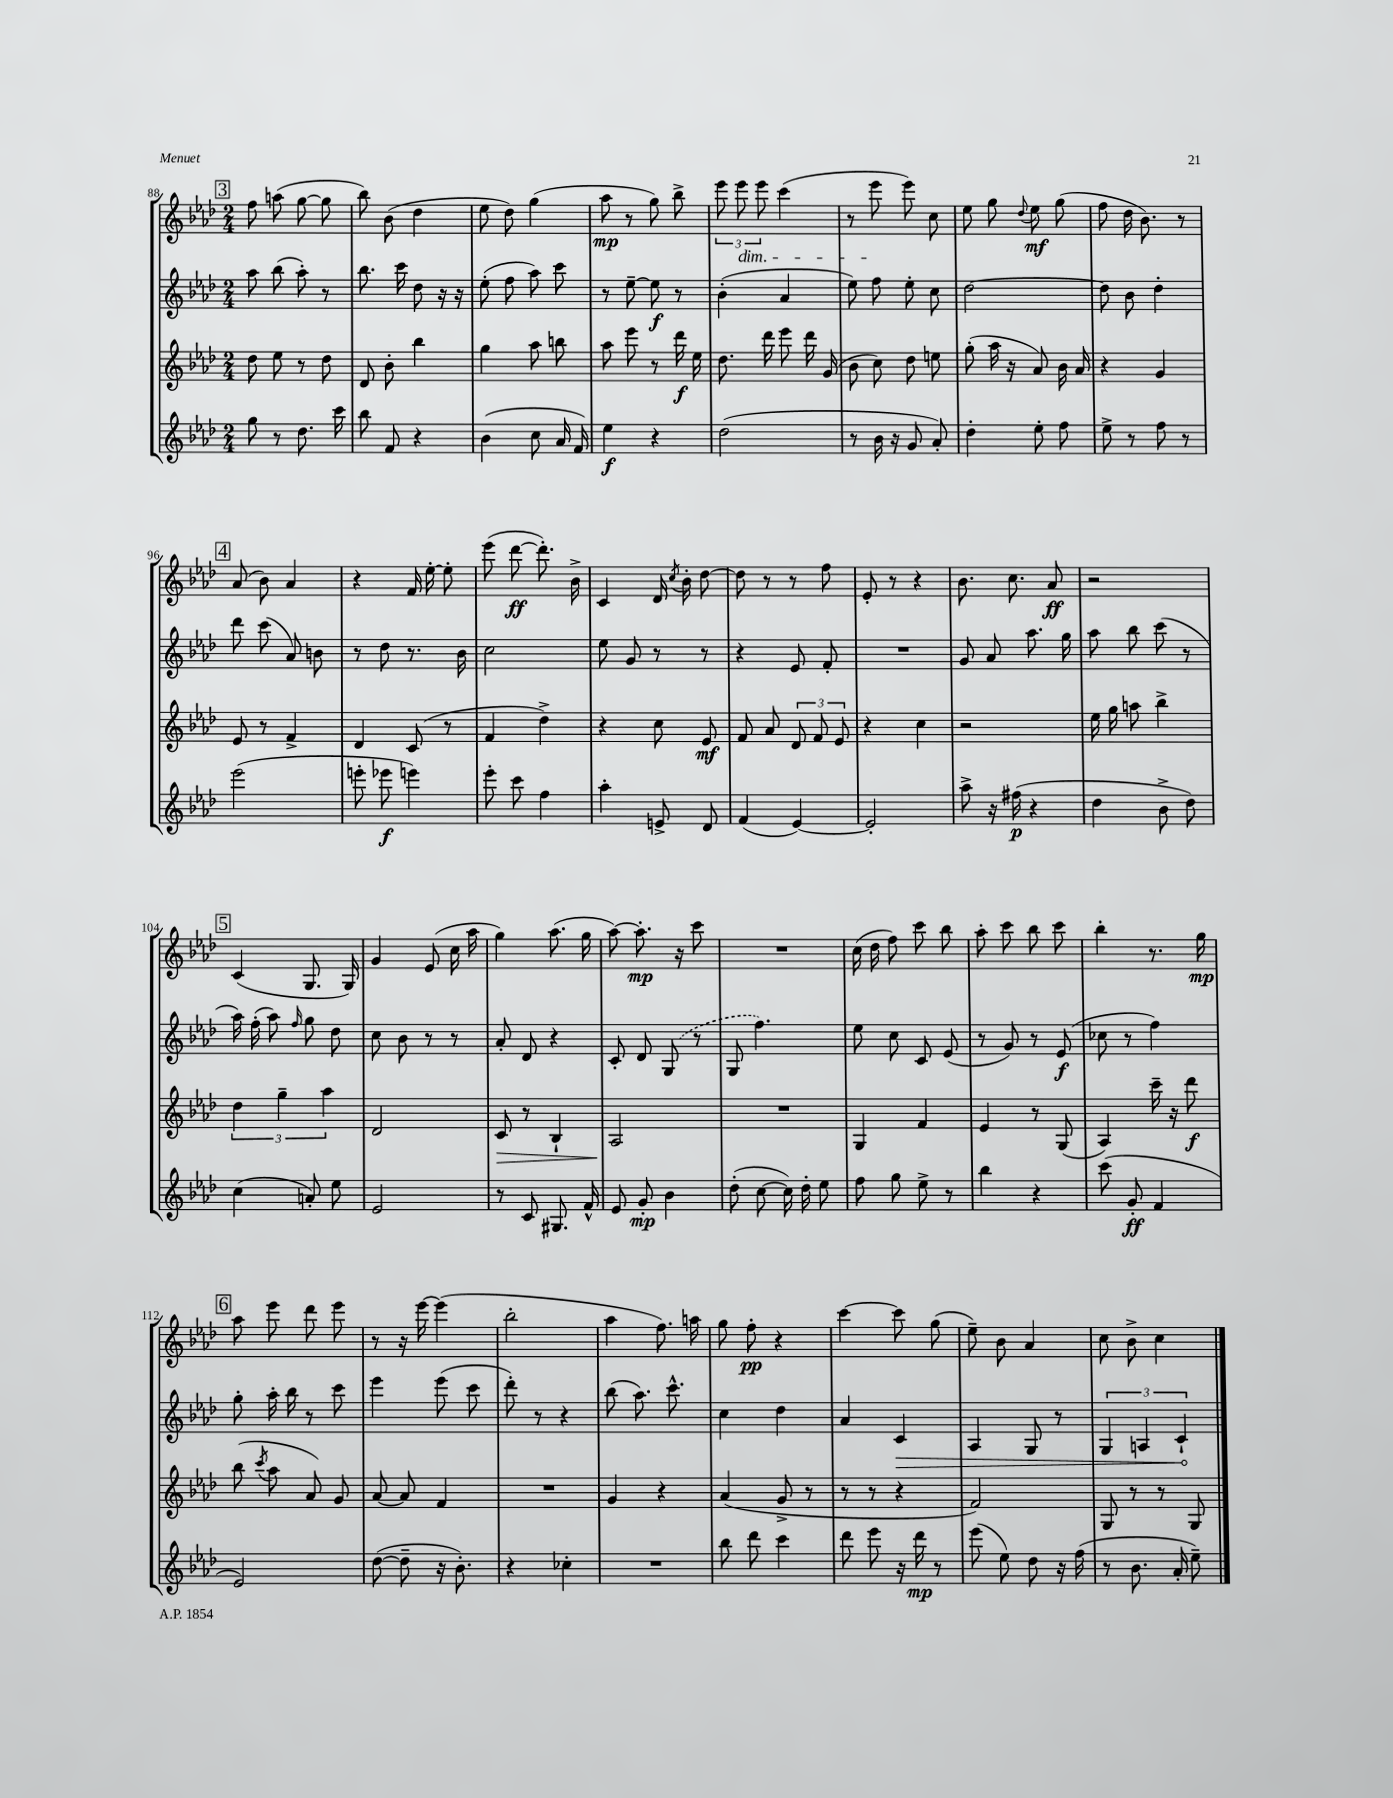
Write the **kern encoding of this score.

**kern	**kern	**kern	**kern
*staff4	*staff3	*staff2	*staff1
*clefG2	*clefG2	*clefG2	*clefG2
*k[b-e-a-d-]	*k[b-e-a-d-]	*k[b-e-a-d-]	*k[b-e-a-d-]
*M2/4	*M2/4	*M2/4	*M2/4
8gg\	8dd-\	8aa-\	8ff\
8r	8ee-\	(8bb-\	(8aa\
8.dd-\	8r	8aa-'\)	[8gg\
.	8dd-\	8r	8gg\]
16ccc\	.	.	.
=	=	=	=
8bb-\	8d-/	8.bb-\	8bb-\)
8f/	8b-'\	.	(8b-\
.	.	16ccc\	.
4r	4bb-\	8dd-\	4dd-\
.	.	16r	.
.	.	16r	.
=	=	=	=
(4b-\	4gg\	(8ee-'\	8ee-\
.	.	8ff\	8dd-\)
8cc\	8aa-\	8aa-\)	(4gg\
16a-/	8bb\	8ccc\	.
16f/)	.	.	.
=	=	=	=
4ee-\	8aa-\	8r	8aa-\
.	8eee-\	[8ee-~\	8r
4r	8r	8ee-\]	8gg\)
.	16ddd-\	8r	8bb-^\
.	16ee-\	.	.
=	=	=	=
(2dd-\	8.dd-\	(4b-'\	12eee-\
.	.	.	12eee-\
.	.	.	12eee-\
.	16ddd-\	.	.
.	8eee-\	4a-/	(4ccc\
.	16ddd-\	.	.
.	(16g/	.	.
=	=	=	=
8r	8b-\	8ee-\)	8r
16b-\	8cc\)	8ff\	8eee-\
16r	.	.	.
8g/	8dd-\	8ee-'\	8eee-\)
8a-'/)	8ee\	8cc\	8cc\
=	=	=	=
4dd-'\	(8gg'\	[2dd-\	8ee-\
.	16aa-\	.	8gg\
.	16r	.	.
.	.	.	8qqdd-/
8ee-'\	8a-/)	.	8ee-\
8ff\	16b-\	.	(8gg\
.	16a-/	.	.
=	=	=	=
8ee-^\	4r	8dd-\]	8ff\
8r	.	8b-\	16dd-\
.	.	.	8.b-\)
8ff\	4g/	4dd-'\	.
8r	.	.	8r
=	=	=	=
(2eee-\	8e-/	8ddd-\	(8a-/
.	8r	(8ccc\	8b-\)
.	4f^/	8a-/)	4a-/
.	.	8b\	.
=	=	=	=
8eee'\	4d-/	8r	4r
8eee-\	.	8dd-\	.
4eee\)	(8c/	8.r	16f/
.	.	.	[16ee-'\
.	8r	.	8ee-'\]
.	.	16b-\	.
=	=	=	=
8eee-'\	4f/	2cc\	(8eee-\
8ccc\	.	.	[8ddd-\
4ff\	4dd-^\)	.	8.ddd-'\])
.	.	.	16b-^\
=	=	=	=
4aa-'\	4r	8ee-\	4c/
.	.	8g/	.
8e^/	8cc\	8r	16d-/
.	.	.	8qcc/
.	.	.	16b-'\
8d-/	8e-/	8r	[8dd-\
=	=	=	=
(4f/	8f/	4r	8dd-\]
.	8a-/	.	8r
[4e-/)	12d-/	8e-/	8r
.	12f/	.	.
.	.	8f'/	8ff\
.	12e-/	.	.
=	=	=	=
2e-'/]	4r	2r	8e-'/
.	.	.	8r
.	4cc\	.	4r
=	=	=	=
8aa-^\	2r	8g/	8.b-\
16r	.	8a-/	.
(16ff#\	.	.	8.cc\
4r	.	8.aa-\	.
.	.	.	8a-/
.	.	16gg\	.
=	=	=	=
4dd-\	16ee-\	8aa-\	2r
.	16gg\	.	.
.	8aa\	8bb-\	.
8b-^\	4bb-^\	(8ccc\	.
8dd-\)	.	8r	.
=	=	=	=
(4cc\	6dd-\	16aa-\)	(4c/
.	.	(16ff'\	.
.	.	8aa-\)	.
.	6gg~\	.	.
.	.	16qqff/	.
8a'/)	.	8gg\	8.G/
.	6aa-\	.	.
8ee-\	.	8dd-\	.
.	.	.	16G/)
=	=	=	=
2e-/	2d-/	8cc\	4g/
.	.	8b-\	.
.	.	8r	(8e-/
.	.	8r	16cc\
.	.	.	16aa-\
=	=	=	=
8r	8c/	8a-'/	4gg\)
8c/	8r	8d-/	.
8.G#/	4B-`/	4r	(8.aa-\
16f^^/	.	.	16gg\
=	=	=	=
8e-/	2A-/	8c'/	[8aa-\)
8g'/	.	8d-/	8.aa-'\]
4b-\	.	(8G/	.
.	.	.	16r
.	.	8r	8ccc\
=	=	=	=
(8dd-'\	2r	8G/	2r
[8cc\	.	4.ff\)	.
16cc\])	.	.	.
16dd-'\	.	.	.
8ee-\	.	.	.
=	=	=	=
8ff\	4G/	8ee-\	(16cc\
.	.	.	16dd-\
8gg\	.	8cc\	8ff\)
8ee-^\	4f/	8c/	8ccc\
8r	.	(8e-/	8bb-\
=	=	=	=
4bb-\	4e-/	8r	8aa-'\
.	.	8g/)	8ccc\
4r	8r	8r	8bb-\
.	(8G/	(8e-/	8ccc\
=	=	=	=
(8ccc\	4A-/)	8cc-\	4bb-'\
8g'/	.	8r	.
4f/	16ccc~\	4ff\)	8.r
.	16r	.	.
.	8ddd-\	.	.
.	.	.	16gg\
=	=	=	=
2e-/)	(8bb-\	8gg'\	8aa-\
.	8qccc/	.	.
.	8aa-\	16aa-'\	8eee-\
.	.	16bb-\	.
.	8a-/)	8r	8ddd-\
.	8g/	8ccc\	8eee-\
=	=	=	=
([8dd-\	[8a-/	4eee-\	8r
8dd-~\]	8a-/]	.	16r
.	.	.	[16eee-\
16r	4f/	(8eee-\	(4eee-\]
8.b-'\)	.	.	.
.	.	8ccc\	.
=	=	=	=
4r	2r	8ddd-'\)	2bb-'\
.	.	8r	.
4cc-'\	.	4r	.
=	=	=	=
2r	4g/	(8bb-\	4aa-\
.	.	8.aa-\)	.
.	4r	.	8.ff\)
.	.	8.ccc^^\	.
.	.	.	16aa\
=	=	=	=
8bb-\	(4a-/	4cc\	8gg\
8ddd-\	.	.	8ff'\
4ccc\	8g^/	4dd-\	4r
.	8r	.	.
=	=	=	=
8ddd-\	8r	4a-/	[4ccc\
8eee-\	8r	.	.
16r	4r	4c/	8ccc\]
16ddd-\	.	.	.
8r	.	.	(8gg\
=	=	=	=
(8eee-\	2f/)	4A-/	8ee-~\)
8ee-\)	.	.	8b-\
8dd-\	.	8G/	4a-/
16r	.	8r	.
(16ff\	.	.	.
=	=	=	=
8r	8G/	6G/	8cc\
8.b-\	8r	.	8b-^\
.	.	6A/	.
.	8r	.	4cc\
16a-'/	.	.	.
.	.	6c`/	.
8ee-~\)	8G/	.	.
==	==	==	==
*-	*-	*-	*-
